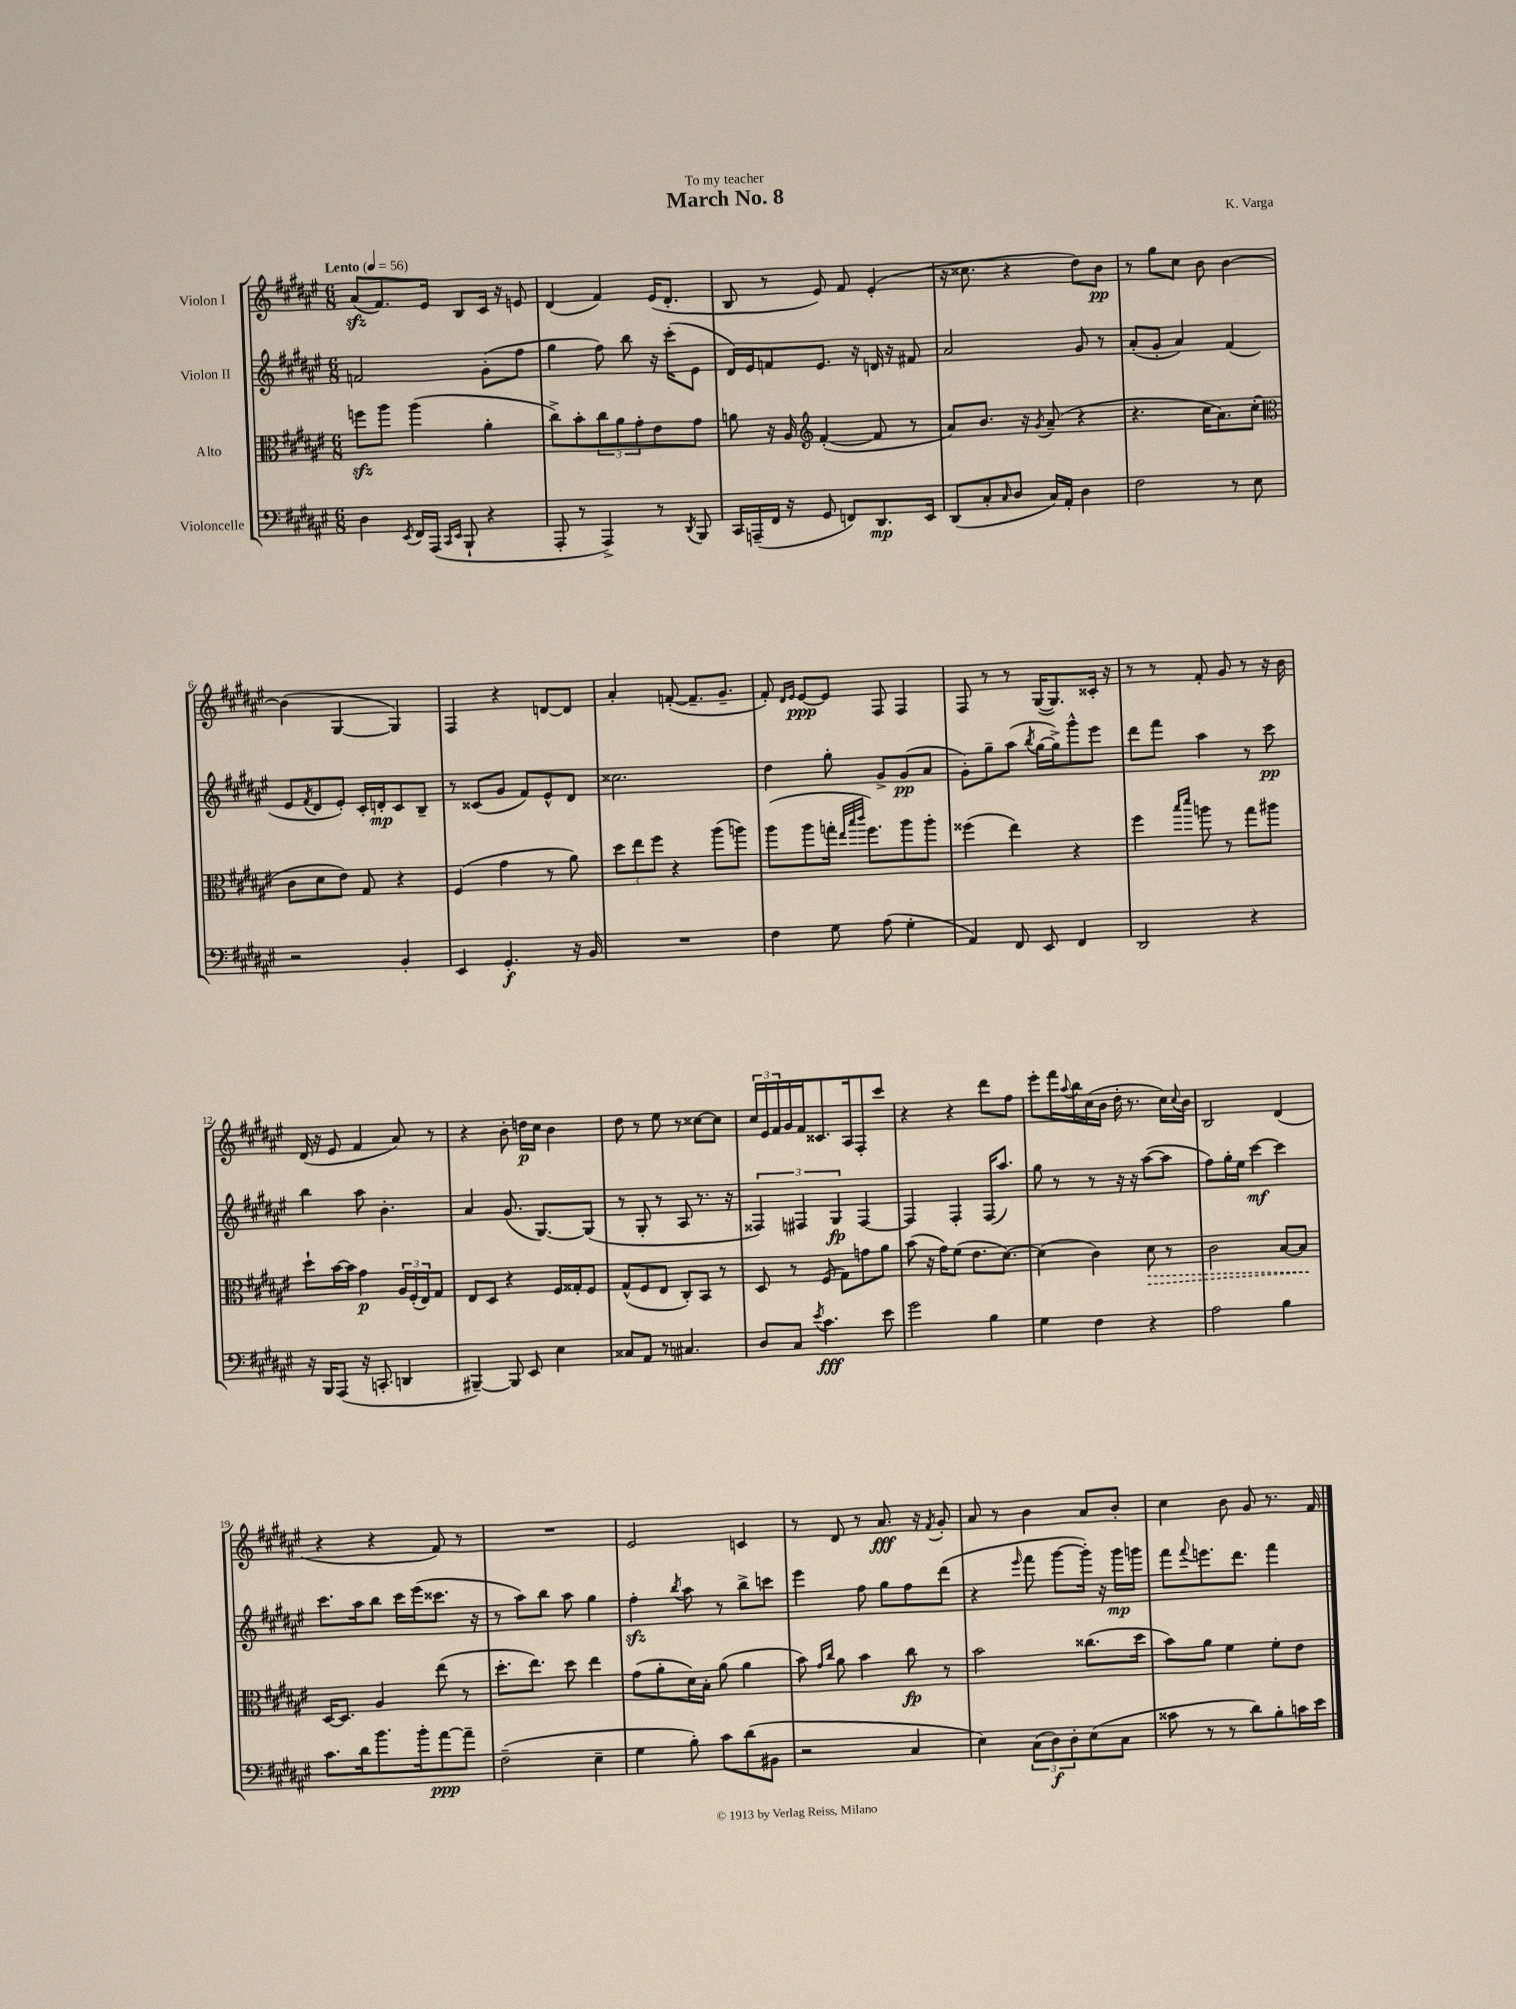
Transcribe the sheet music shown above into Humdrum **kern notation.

**kern	**kern	**kern	**kern
*staff4	*staff3	*staff2	*staff1
*clefF4	*clefC3	*clefG2	*clefG2
*k[f#c#g#d#a#e#]	*k[f#c#g#d#a#e#]	*k[f#c#g#d#a#e#]	*k[f#c#g#d#a#e#]
*M6/8	*M6/8	*M6/8	*M6/8
*MM56	*MM56	*MM56	*MM56
4D#	8ff	2f	(8a#
.	8aa#	.	8.f#)
8qEE#	.	.	.
16FF#	(4aa#	.	.
(16AAA#	.	.	16e#
16qqCC#	.	.	.
16qqEE#	.	.	.
8BBB`	.	.	8B
4r	4a#'	(8g#'	16c#
.	.	.	16r
.	.	8ff#	8e
=	=	=	=
8AAA#'	8cc#^)	4gg#	(4d#
8r	8b'	.	.
4AAA#^)	12cc#	8ff#)	4f#)
.	12a#	.	.
.	.	8bb	.
.	12g#'	.	.
8r	8e#	16r	(16e#
.	.	(16ccc#'	8.d#'
8qDD#	.	.	.
8BBB	8g#	8e#	.
=	=	=	=
16CC#	8a	16d#)	8B
(16AAA~	.	16e#	.
16FF#	16r	8f	8r
16r	16A#	.	.
*	*clefG2	*	*
8GG#	([4f#'	8.e#	8e#)
8FF)	.	.	8f#
.	.	16r	.
8.DD#	8f#]	16d	(4e#'
.	.	16r	.
.	8r	8f#	.
16EE#	.	.	.
=	=	=	=
(8DD#	8a#)	2a#	16r
.	.	.	8.cc##
8C#'	8.b	.	.
16qqC#	.	.	.
8D#	.	.	4r
.	16r	.	.
.	8qg#	.	.
16C#)	(8a#~	.	.
16AA#'	.	.	.
4D#	4r	8g#	8dd#)
.	.	8r	8b
=	=	=	=
2F#	4.r	(8a#'	8r
.	.	8g#'	8gg#
.	.	4a#)	8cc#
.	16cc#	.	8b
.	8.a#)	.	.
8r	.	(4f#	[4b
8E#	(8cc#'	.	.
=	=	=	=
*	*clefC3	*	*
2r	8c#	8e#	(4b]
.	.	8qf#	.
.	8d#	8d#	.
.	8e#)	8e#')	[4G#
.	8G#	16c#'	.
.	.	16d'	.
4BB'	4r	8c#	4G#])
.	.	8B~	.
=	=	=	=
4EE#	(4F#	8r	4F#
.	.	(8c##	.
4.GG#'	4g#	8g#	4r
.	.	8f#)	.
.	8r	8e#^^	[8d
16r	8a#)	8d#	8d]
16BB	.	.	.
=	=	=	=
2.r	12dd#	2.cc##	4a#'
.	12ee#	.	.
.	12ff#	.	.
.	4r	.	([8f'
.	.	.	8.f~]
.	(8aa#	.	.
.	.	.	8.g#~
.	8aa)	.	.
=	=	=	=
4F#	(8aa#	4dd#	8f#')
.	.	.	16qqd#
.	.	.	16qqe#
.	8aa#	.	[8e#
8G#	16gg'	8gg#'	8e#]
.	32qqee#	.	.
.	32qqbb	.	.
.	32qqccc#	.	.
.	8.ff#)	.	.
(8A#	.	8g#^	8F#
4G#'	8aa#	(8g#	4F#
.	8aa#'	8a#	.
=	=	=	=
4AA#)	(4ff##	8g#')	8F#
.	.	8gg#~	8r
8FF#	4ee#)	(8aa#	8r
.	.	8qbb	.
8EE#	.	[16gg#	([16G#
.	.	16gg#^])	8.G#])
4FF#	4r	8ggg#^^	.
.	.	8eee#	16c##'
.	.	.	16r
=	=	=	=
2DD#	4ff#	8ddd#	8r
.	.	8fff#	8r
.	16qqbb	.	.
.	16qqddd#	.	.
.	8aa	4aa#	8f#'
.	8r	.	8g#
4r	8gg#	8r	8r
.	8aa#	8ccc#	16r
.	.	.	16b
=	=	=	=
16r	8dd#`	4bb	(16d#
16BBB	.	.	16r
(8AAA#	[16b	.	8e#
.	16b]	.	.
16r	4g#	8aa#	4f#
8.CC'	.	.	.
.	.	4.b'	.
4DD	24A#	.	8a#)
.	(24F#'	.	.
.	24E#)	.	.
.	8G#	.	8r
=	=	=	=
[4BBB#~)	8E#	4a#	4r
.	8D#	.	.
8BBB#]	4r	(8.g#	8b'
8EE#	.	.	16dd
.	.	[8.G#)	16cc#
4E#	16F#	.	4b
.	16G##'	.	.
.	8F#	(8G#]	.
=	=	=	=
8C##	(8G#^^	8r	8dd#
8AA#	8F#	8G#'	8r
8r	8E#	8r	8ee#
4.C#	8C#')	8A#	8r
.	8BB	8.r	[8cc##
.	8r	.	8cc##]
.	.	16r	.
=	=	=	=
8D#	8D#	6F##)	24cc#
.	.	.	24e#
.	.	.	24f#
8C#	8r	.	16g#
.	.	6F#	.
.	.	.	16f#
8qe#	.	.	.
4.c#	(8F#	.	8.c##
.	.	6G#	.
.	8G#)	.	.
.	.	.	16A#
.	8g	[4F#	8F#'
8e#	8a#	.	8ccc#
=	=	=	=
2g#	(8b	4F#]	4r
.	16r	.	.
.	16g#)	.	.
.	(8f#	4F#'	4r
.	8.e#	.	.
4B	.	(16F#	8ddd#
.	[8.d#)	8.aa#)	.
.	.	.	8ff#
=	=	=	=
4G#	(4d#]	8gg#	8eee#'
.	.	8r	16fff#
.	.	.	8qqaa#
.	.	.	16bb
4F#	4c#)	8r	(16cc#
.	.	.	16b
.	.	16r	16dd#'
.	.	16r	8.r
4r	8d#	([8aa#	.
.	8r	8aa#]	16cc#)
.	.	.	8qqcc#
.	.	.	16b
=	=	=	=
2A#	2c#	8ff#)	2B
.	.	16gg#'	.
.	.	16ee#	.
.	.	[4ccc#	.
4B	[8B	4ccc#]	(4d#
.	8B]	.	.
=	=	=	=
8.c#	[16D#	8.ccc#	4r
.	8.D#]	.	.
16d#	.	16aa#	.
8.b	4A#	8bb	4r
.	.	16ccc#	.
16b'	.	(16eee#	.
[8a#	(8ee#	8.ccc##	8f#)
8a#~]	8r	.	8r
.	.	16r	.
=	=	=	=
(2F#~	8.dd#'	8r	2.r
.	.	8aa#)	.
.	8.ee#)	.	.
.	.	8bb	.
.	8dd#	8aa#	.
4E#~	4ee#	4gg#	.
=	=	=	=
4G#	(8g#	4ff#'	2e#
.	8a#'	.	.
.	.	8qbb	.
8B')	16d#)	8aa#	.
.	16B'	.	.
8c#	(8a#	8r	.
(8d#	4a#	8bb^	4c
8BB#	.	8ccc	.
=	=	=	=
2r	8b)	4eee#	8r
.	16qqg#	.	.
.	16qqcc#	.	.
.	8a#	.	8d#
.	4b	8ff#	8r
.	.	8gg#	8.a#
4C#	8cc#	8ff#	.
.	.	.	16r
.	.	.	8qf#
.	8r	(8ddd#	8g#'
=	=	=	=
4E#)	2b	4r	8a#
.	.	.	8r
.	.	16qqeee#	.
(12C#	.	8fff#	4b
12D#)	.	.	.
.	.	[8ggg#	.
12D#'	.	.	.
(8E#	(8.cc##	16ggg#'])	8a#
.	.	16r	.
8C#	.	16ggg#	8b'
.	16dd#	16ggg	.
=	=	=	=
8c##	8b)	8fff#	4cc#
.	.	8qqfff#	.
8r	8a#	8.eee	.
8r	4f#	.	8b
.	.	8.ddd#	.
8d#)	.	.	8g#
8B'	8f#'	4fff#	8.r
16c	8e#	.	.
16e#	.	.	16f#
==	==	==	==
*-	*-	*-	*-
